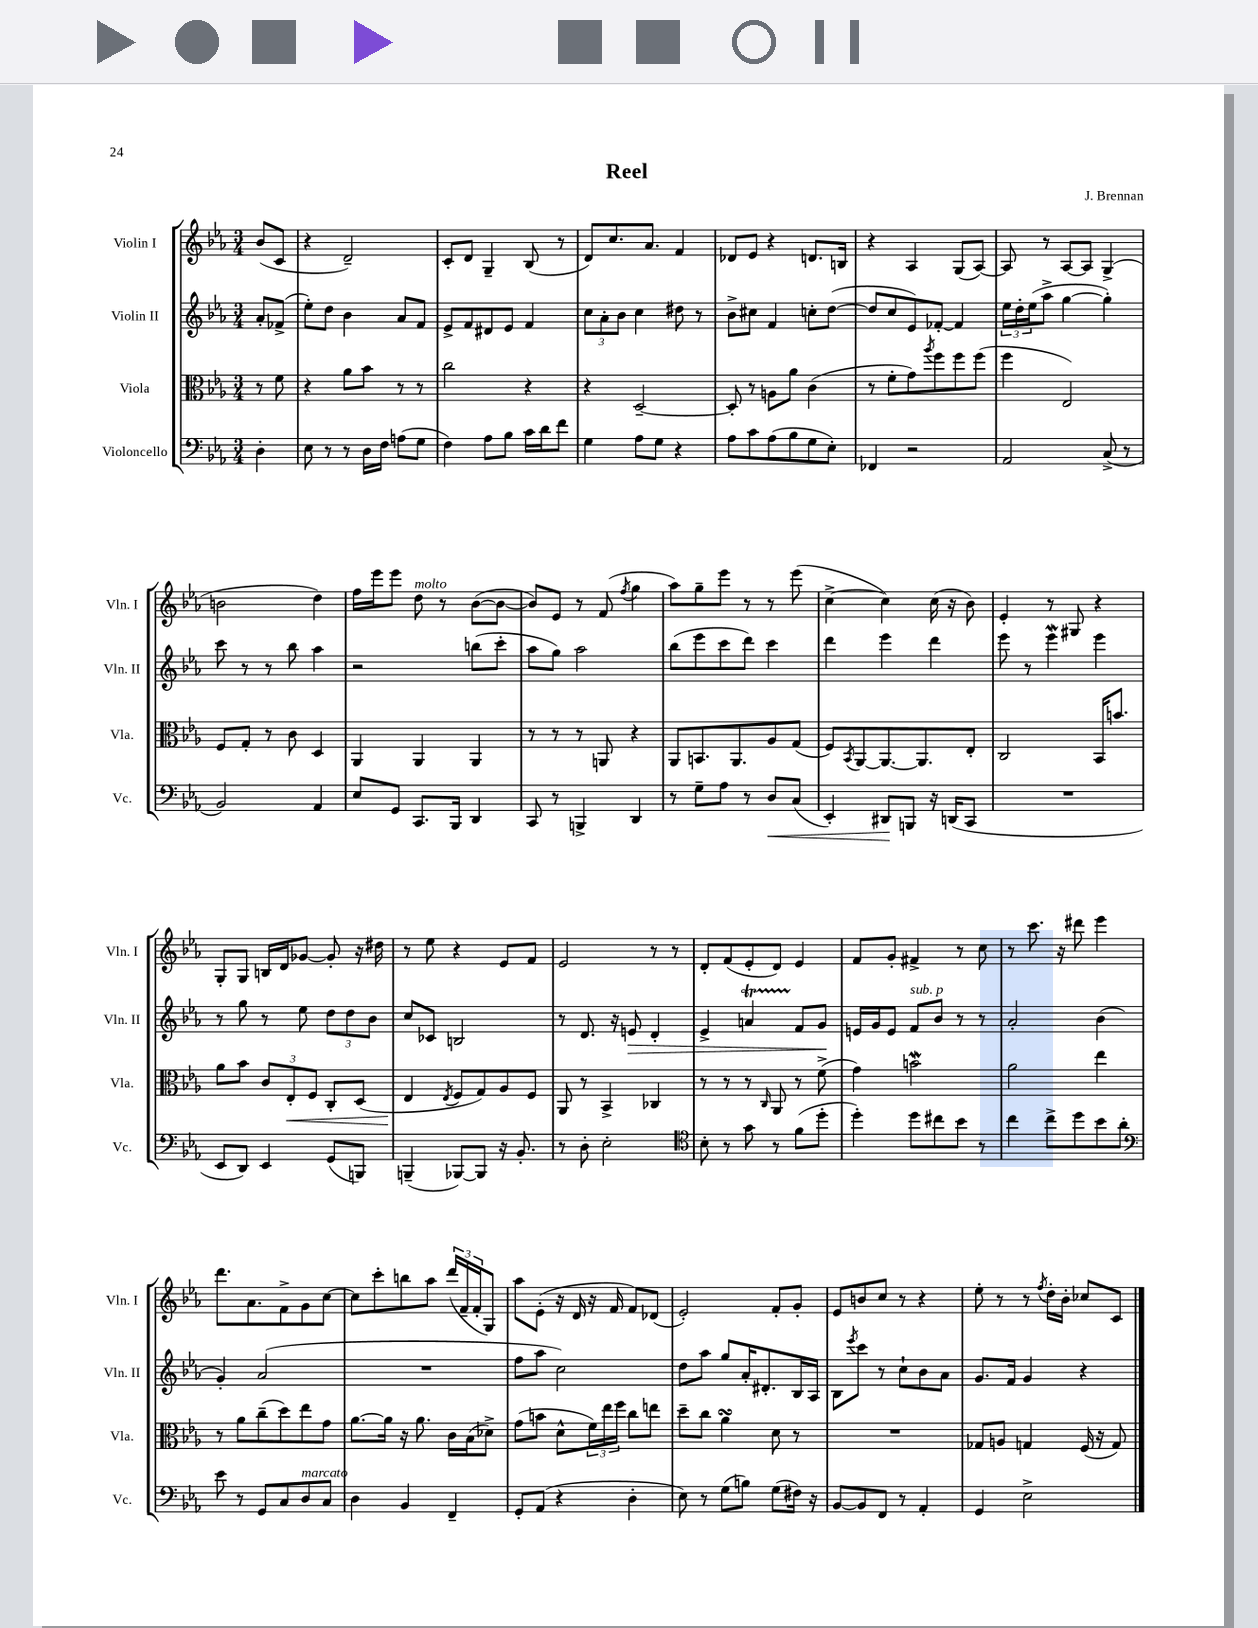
\header { title = "Reel" composer = "J. Brennan" }
<<
\new StaffGroup <<
\new Staff = "s0" \with { instrumentName = "Violin I" shortInstrumentName = "Vln. I" } {
    \clef treble \key ees \major \numericTimeSignature \time 3/4 \partial 4
    bes'8( c'8 |
    r4 d'2--) |
    c'8-. d'8 g4-- bes8( r8 |
    d'8) c''8. aes'8. f'4 |
    des'8 ees'8 r4 d'8. b16 |
    r4 aes4 g8( aes8~) |
    aes8 r8 aes8~ aes8 g4->( |
    b'2 d''4) |
    f''16 ees'''16 ees'''8 d''8^\markup { \italic "molto" } r8 bes'8~( bes'8~ |
    bes'8) ees'8 r8 f'8( \acciaccatura { f''8 } g''4 |
    aes''8) g''8-- ees'''8 r8 r8 ees'''8( |
    c''4~-> c''4) c''16( r16 bes'8) |
    ees'4-. r8 gis8 r4 |
    g8-. g8 b16 d'16 ges'8~ ges'8-. r16 dis''16 |
    r8 ees''8 r4 ees'8 f'8 |
    ees'2 r8 r8 |
    d'8-. f'8( ees'8-. d'8) ees'4 |
    f'8 g'8-. fis'4-> r8 c''8 |
    r8 c'''8. r16 dis'''8 ees'''4 |
    d'''8. aes'8. f'8-> g'8 c''8~ |
    c''8 c'''8-. b''8 aes''8 \tuplet 3/2 { d'''16( f'16-- f'16-. } g8) |
    aes''8 ees'8-.( r16 d'16 r16 f'16 f'8) des'8( |
    ees'2-.) f'8-. g'8-. |
    ees'8 b'8 c''8 r8 r4 |
    ees''8-. r8 r8 \acciaccatura { f''8 } d''16-. bes'16-. ces''8 c'8 \bar "|." |
}
\new Staff = "s1" \with { instrumentName = "Violin II" shortInstrumentName = "Vln. II" } {
    \clef treble \key ees \major \numericTimeSignature \time 3/4 \partial 4
    aes'8-. fes'8->( |
    ees''8-.) d''8 bes'4 aes'8 f'8 |
    ees'8-> f'8 dis'8 ees'8 f'4 |
    \tuplet 3/2 { c''8 aes'8-. bes'8 } c''4 dis''8 r8 |
    bes'8-> cis''8 f'4 c''8-. d''8~( |
    d''8 c''8 ees'8) fes'8~-. fes'4 |
    \tuplet 3/2 { ees''16 d''16-. ees''16( } aes''8-> g''4~ g''4-.) |
    c'''8 r8 r8 bes''8 aes''4 |
    r2 b''8( c'''8-. |
    aes''8 g''8) aes''2 |
    bes''8( ees'''8 c'''8 d'''8) c'''4 |
    d'''4 ees'''4 d'''4 |
    ees'''8 r8 ees'''4\mordent ees'''4 |
    r8 g''8 r8 ees''8 \tuplet 3/2 { d''8 d''8 bes'8 } |
    c''8 ces'8 b2 |
    r8 d'8. r16 e'8\> d'4-. |
    ees'4-> a'4\startTrillSpan f'8\stopTrillSpan g'8\! |
    e'16 g'16 e'8 f'8^\markup { \italic "sub. p" } bes'8 r8 r8 |
    aes'2-. bes'4( |
    g'4-.) aes'2( |
    R2. |
    f''8 aes''8 c''2) |
    d''8 aes''8 g''8 aes'16-. dis'8.-. bes16 aes16 |
    bes8 \acciaccatura { ees'''8 } c'''8 r8 c''8-! bes'8 aes'8 |
    g'8. f'16 g'4 r4 \bar "|." |
}
\new Staff = "s2" \with { instrumentName = "Viola" shortInstrumentName = "Vla." } {
    \clef alto \key ees \major \numericTimeSignature \time 3/4 \partial 4
    r8 f'8 |
    r4 aes'8 bes'8 r8 r8 |
    c''2 r4 |
    r4 d2~-- |
    d8-. r8 a8 aes'8 c'4( |
    r8 f'8-. g'8) \acciaccatura { aes''8 } f''8 f''8 f''8( |
    f''4 ees2) |
    f8 g8-. r8 c'8 d4 |
    aes,4 aes,4 aes,4 |
    r8 r8 r8 a,8 r4 |
    aes,8 b,8. aes,8. aes8 g8( |
    f8) \acciaccatura { bes,8 } aes,8~ aes,8.~ aes,8. ees8-. |
    c2 bes,16 b'8. |
    aes'8 bes'8 \tuplet 3/2 { c'8 ees8-.\< f8 } c8-. d8( |
    ees4\! \acciaccatura { ees8 } f8 g8) aes8 f8 |
    aes,8 r8 bes,4-> ces4 |
    r8 r8 r8 \grace { c16 } aes,8 r8 f'8->( |
    g'4) b'2\mordent |
    aes'2 ees''4 |
    r8 aes'8 c''8--( d''8) ees''8 g'8 |
    aes'8.~ aes'16 r16 aes'8. c'16 bes16( des'8->) |
    g'8( b'8 d'8-^ \tuplet 3/2 { f'16) ees''16 f''16 } c''8 e''8 |
    d''8-- c''8 aes'4\turn d'8 r8 |
    R2. |
    ges8 a8 g4 f16( r16 g8) \bar "|." |
}
\new Staff = "s3" \with { instrumentName = "Violoncello" shortInstrumentName = "Vc." } {
    \clef bass \key ees \major \numericTimeSignature \time 3/4 \partial 4
    d4-. |
    ees8 r8 r8 d16 f16 a8( g8 |
    f4) aes8 bes8 c'16 d'16 f'8 |
    g4 aes8 g8 r4 |
    aes8 c'8 aes8( bes8 g8 ees8-.) |
    fes,4 r2 |
    aes,2 c8->( r8 |
    bes,2) aes,4 |
    ees8 g,8 c,8. bes,,16 d,4 |
    c,8 r8 b,,4-> d,4 |
    r8 g8-- aes8 r8 d8\< c8( |
    ees,4-.) dis,8\! b,,8 r16 d,16( c,8 |
    R2. |
    ees,8 d,8) ees,4 g,8( b,,8) |
    b,,4--( bes,,8~) bes,,8 r16 bes,8.-. |
    r8 d8-. ees2-. |
    \clef tenor bes8-. r8 g'8 r8 f'8( d''8-. |
    d''4-.) d''8 cis''8 bes'8 r8 |
    c''4 c''8-> d''8 bes'8 aes'8-. |
    \clef bass ees'8 r8 g,8 c8 d8^\markup { \italic "marcato" } c8 |
    d4 bes,4 f,4-- |
    g,8-. aes,8( r4 d4-. |
    ees8) r8 g8( b8) g8( fis16) r16 |
    bes,8~ bes,8 f,8 r8 aes,4-. |
    g,4 ees2-> \bar "|." |
}
>>
>>
\layout { \context { \Score \remove "Bar_number_engraver" } }
